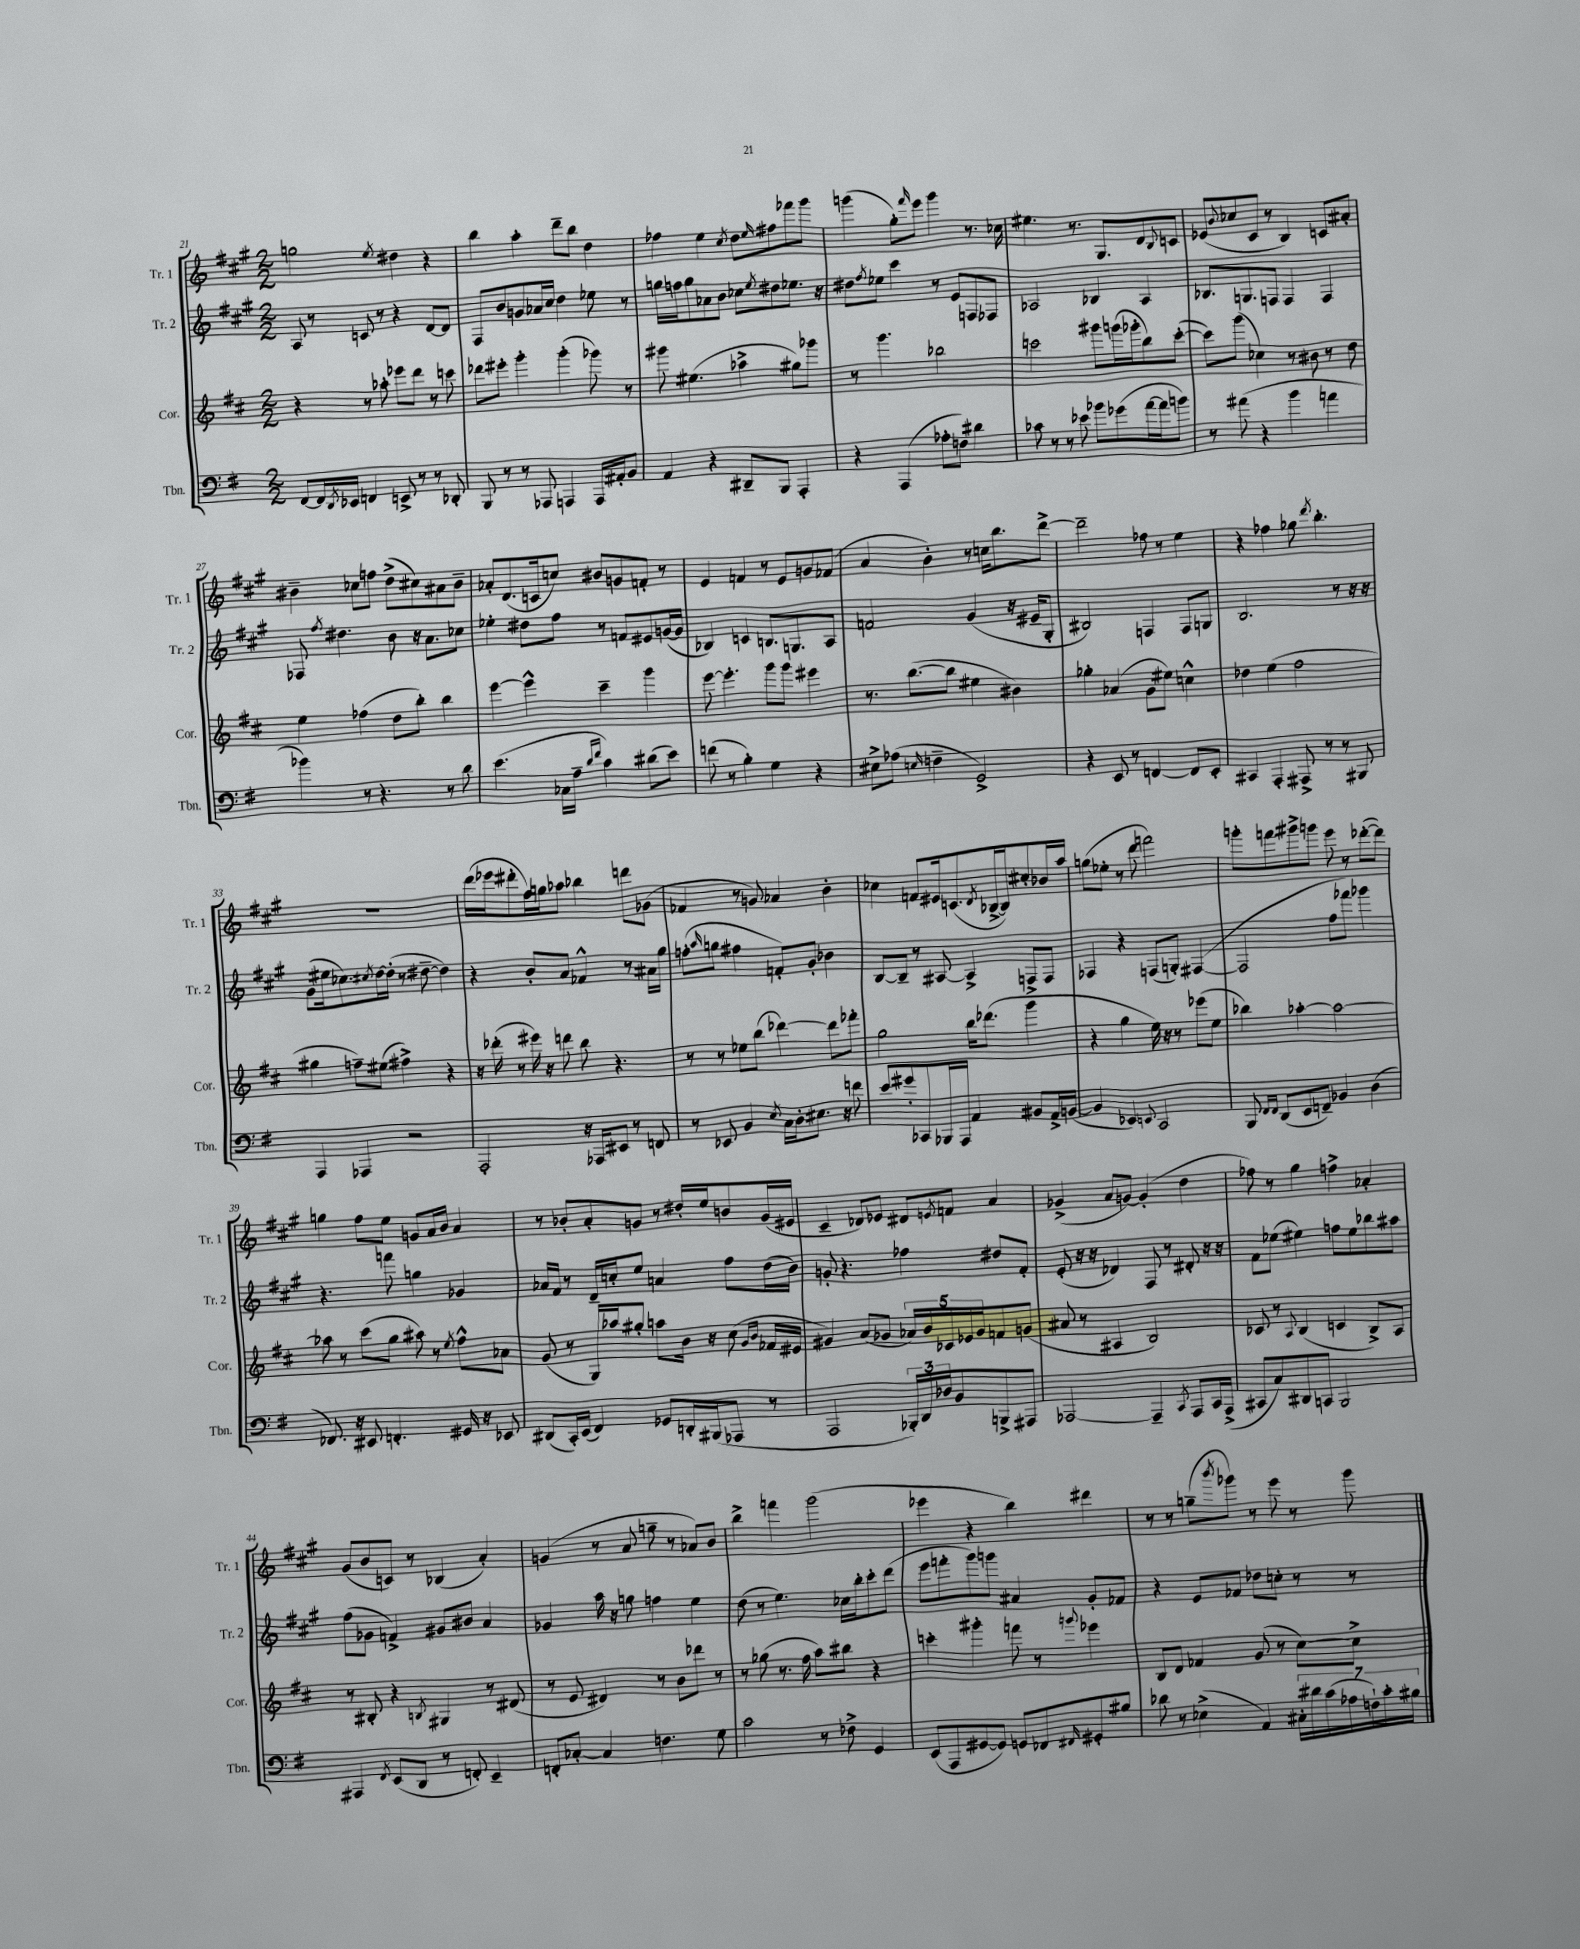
<<
\new StaffGroup <<
\new Staff = "s0" \with { instrumentName = "Tr. 1" shortInstrumentName = "Tr. 1" } {
    \clef treble \key a \major \numericTimeSignature \time 2/2
    g''2 \acciaccatura { e''8 } dis''4 r4 |
    b''4 a''4-. d'''8-- b''8 d''4 |
    fes''4 e''4 \acciaccatura { cis''8 } d''8 \grace { e''16 } fis''8 fes'''8 gis'''8 |
    g'''4( gis''8-.) \grace { fis'''16 } e'''8 g'''4 r8. ces''16 |
    eis''4. r8. gis8. d'8 \appoggiatura { b8 } c'8 |
    ees'8( \appoggiatura { b'8 } ces''8 cis'8 r8 b4) c'8 ais'8-. |
    bis'4-- ces''8 f''8 d''8->( cis''8) ais'8 bis'8-- |
    aes'8-. d'8.( c'16 c''8) bis'8 g'8 f'8-. r8 |
    e'4 f'4 r8 e'8 g'8 fes'8( |
    a'4 b'4-.) r8 c''16 b''8. d'''8~-> |
    d'''2-- fes''8 r8 e''4 |
    r4 fes''4 ges''8 \acciaccatura { d'''8 } b''4.-. |
    R1 |
    d'''16( ees'''16 dis'''8-. fis''16) g''16 aes''8 bes''4 d'''8 ges'8( |
    fes'4 r8 g'8) aes'4 b'4-. |
    ces''4 f'8 eis'16 c'8.( \acciaccatura { d'8 } bes16~-> bes16) cis''8-. bes'16 a''16 |
    g''8( ees''8-. r8 d'''8 f'''2) |
    g'''8-. f'''8 gis'''8-> g'''8 e'''8 r8 des'''8~-.( des'''8) |
    g''4 fis''8 e''8 g'8 a'16 b'16 a'4 |
    r8 bes'8-. a'8-. g'8 r8 dis''16-. e''16 b'8 g'16( eis'16 |
    cis'4-- des'8) ees'8 dis'8 \acciaccatura { e'8 } f'8 a'4 |
    ges'4->( a'8 g'8~) g'4-.( d''4 |
    fes''8) r8 gis''4 f''4-> aes'4-. |
    gis'8( b'8 c'8) r8 bes4( a'4-.) |
    g'4( r8 a'8 g''8-- r8 aes'8) b'8 |
    b''4-> f'''4 gis'''2( |
    ees'''4 r4 b''4) dis'''4 |
    r8 r8 g''8--( \acciaccatura { b'''8 } ges'''8) r8 e'''8 r8 ges'''8 \bar "|." |
}
\new Staff = "s1" \with { instrumentName = "Tr. 2" shortInstrumentName = "Tr. 2" } {
    \clef treble \key a \major \numericTimeSignature \time 2/2
    a8 r8 c'8 r8 r4 d'8~ d'8 |
    fis8 b'8 g'8 aes'16 cis''16 d''4 ees''8 r8 |
    g''16 f''16 g''8 aes'8 b'8 ces''8 \acciaccatura { e''8 } dis''8 ees''8. r16 |
    dis''8 \acciaccatura { fis''8 } ees''8 cis'''4 r8 e'8 f8 fes8 |
    aes2 bes4 aes4 |
    bes8. g8. f8 f4 f4 |
    fes8 \acciaccatura { fis''8 } dis''4. b'8 r16 a'8. ces''8 |
    ees''4-. dis''8 fis''8 r8 f'8 eis'8 g'16~( g'16 |
    bes4) c'4 b8. g8. a8 |
    f'2 gis'4( r16 eis'16-- gis8-. |
    bis2) f4 f8 g8 |
    b2. r8 r16 r16 |
    gis'8( eis''16 ces''8.) \acciaccatura { cis''8 } d''16~ d''16-.( r8 dis''8~-- dis''4) |
    r4 b'8-. a'8 fes'4-^ r8 ais'16 gis''16 |
    f''8-.( \grace { a''16 } g''8 fis''4 f'8-.) gis'8-. bes'4 |
    b8~ b8-- r8 ais8~ ais4-> f8-> f8 |
    fes4 r4 f8( g8-.) fis4~( |
    fis2 fis''8 fes'''8) ges'''4 |
    r4. f'''8 g''4 ges'4 |
    aes'16 fis'16 r8 d'16-- c''16-. e''8 a'4 fis''8 d''16( b'16) |
    g'8-. r4. fes''4 dis''8 fis'8-. |
    e'8-.( r16 r16 des'4) fis8 r8 dis'8-. r16 r16 |
    fis'8 ees''8( eis''4) f''8 eis''8 bes''8 ais''8 |
    fis''8( ges'8 f'4->) gis'8 bis'8 a'4 |
    ges'4 a''16 r16 g''8 f''4 e''4 |
    d''8( r8 e''4.) ces''16 b''16-. cis'''8-. d'''8( |
    e'''8 f'''8-. gis'''8) g'''8 ais'4 gis'8-. fes'8 |
    r4 e'8 fes'8 des''8 c''8-. r8 r8 \bar "|." |
}
\new Staff = "s2" \with { instrumentName = "Cor." shortInstrumentName = "Cor." } {
    \clef treble \key d \major \numericTimeSignature \time 2/2
    r4 r8 aes''8-. ees'''8 d'''8 r8 c'''8 |
    des'''8 eis'''8-. g'''4-. g'''4-.( ges'''8) r8 |
    gis'''8 eis''4.( aes''4-> gis''8) ges'''8 |
    r8 g'''4. bes''2 |
    c'''2 gis'''8 g'''16( ges'''16-. b''8) c'''8~-.( |
    c'''8) g'''8( ces''4) r8 bis'8 r8 d''8 |
    e''4 fes''4( d''8 b''8-.) b''4 |
    e'''4~ e'''4-^ cis'''4-- g'''4 |
    e'''8~ e'''4.-. g'''8 g'''8 eis'''4 |
    r8. b''8.~( b''8 eis''4 bis'4) |
    ges''4-. aes'4( g'8 eis''8) c''4-^ |
    des''4 e''4( fis''2 |
    gis''4 f''8--) eis''8( fis''4->) r4 |
    r16 des'''16-.( r8 eis'''16) r16 d'''8 b''8 r4. |
    r8 r8 ees''8 b''8( des'''4~) des'''8 fes'''8-. |
    g''2 b''16 des'''8.( g'''4 |
    r4 g''4 e''16) r16 r8 ees'''8( e''8 |
    bes''4) aes''4~-. aes''2~ |
    aes''8 r8 cis'''8( g''8 ais''8) r8 \acciaccatura { e''8 } fis''8-^ aes'8 |
    g'8( r8 g16) aes''16 gis''8-. a''8 b'16 r16 cis''8( \grace { g'16 b'16 } fes'16 eis'16 |
    gis'4) a'8( ges'8 \tuplet 5/4 { aes'16) b'16 ces'16 ees'16 ges'16 } f'8 g'8( |
    ais'8 r8 ais4 b2) |
    ces'8 r8 \appoggiatura { a8 } b4( c'4 b8->) a8 |
    r8 bis8-. r4 \acciaccatura { b8 } gis4 r8 dis'8( |
    r8 e'8 dis'4) r8 b'8 des'''8 r8 |
    r8 ges''8( r8. fis''16 a''8) bis''8 r4 |
    c'''4-. gis'''4-. f'''8 r8 \appoggiatura { g'''8 } ees'''4 |
    b8 d'8 fes'4 g'8( r8 cis''8~) cis''8-> \bar "|." |
}
\new Staff = "s3" \with { instrumentName = "Tbn." shortInstrumentName = "Tbn." } {
    \clef bass \key g \major \numericTimeSignature \time 2/2
    fis,8~ fis,16 \acciaccatura { d,8 } ees,16 f,4 e,8-> r8 r8 des,8-. |
    b,,8 r8 r8 aes,,8 a,,4 a,,16 ais,16-. b,8 |
    a,4 r4 dis,8-- b,,8 a,,4-. |
    r4 a,,4( aes8-. f8) dis'4 |
    ces'8 r8 r8 ees'8 bes'8 ges'8( a'16~ a'16 b'8) |
    r8 ais'8( r4 b'4 a'4 |
    bes'4) r8 r4. r8 d'8 |
    e'4.( ces16 a16-- \grace { d'16 fis'16 } c'4) dis'8( e'8) |
    f'8( r8 b4-.) g4 r4 |
    eis8-> aes8( \grace { e16 } f4-- g,2->) |
    r4 e,8 r8 f,4~ f,8 e,8-. |
    cis,4 a,,4-. ais,,8-> r8 r8 bis,,8 |
    a,,4 aes,,4 r2 |
    a,,2-. r16 aes,,16 eis,8 r8 f,8 |
    r8 ees,8 b,4 \acciaccatura { e8 } c16 d16-. eis8. r16 f'8 |
    e'8 gis'8-. ces,8 bes,,16 a,,16 a,4 bis,8 a,16-> b,16~( |
    b,4 ees,4) \appoggiatura { e,8 } c,2 |
    b,,8 \grace { fis,16 fis,16 } d,8( e,8 f,8--) bes,4 d4( |
    fes,8.) r16 eis,8 f,4.-. gis,16 r16 ees,8 |
    dis,8( c,16-.) e,16( fis,4) ges,8 d,16-. bis,,16( aes,,8 r8 |
    a,,2 \tuplet 3/2 { bes,,16-.) d,16 des16 } b,8 b,,8-> ais,,8 |
    aes,,2~ aes,,4-- \acciaccatura { c,8 } aes,,8 c,16 aes,,16->( |
    cis,8 c8) dis,8 c,8 b,,2 |
    ais,,4 \acciaccatura { fis,8 } e,8( d,8 r8 f,8-.) e,4-- |
    f,8-. ces8~-. ces4 f4. g8 |
    c'2 r8 fes8-> g,4 |
    e,8( a,,8 gis,8~ gis,8) g,8 fes,8 \grace { fis,16 } gis,8-. bis8 |
    des'8 r8 ees4->( a,4) \tuplet 7/4 { cis16-. dis'16 c'16( aes16 f16-!) c'16-. bis16 } \bar "|." |
}
>>
>>
\layout { \context { \Score currentBarNumber = #21 } }
